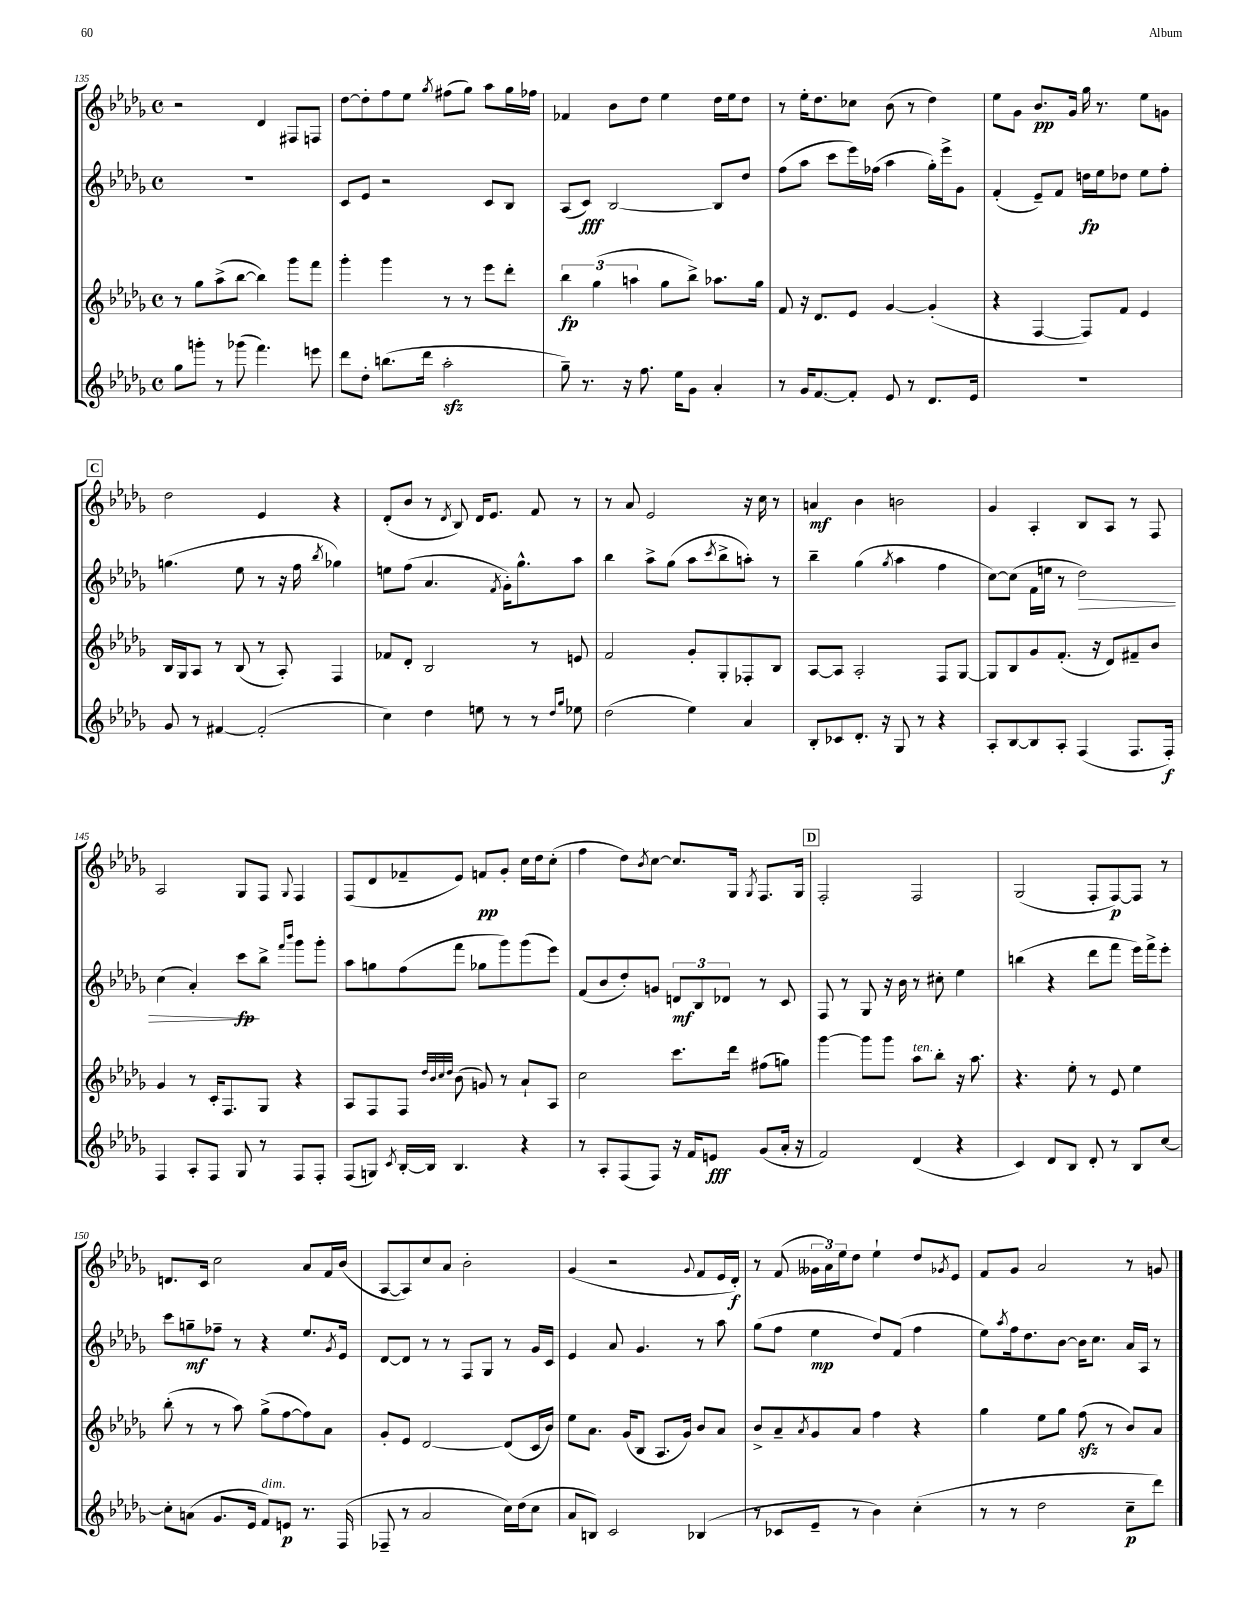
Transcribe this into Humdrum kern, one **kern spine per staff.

**kern	**kern	**kern	**kern
*staff4	*staff3	*staff2	*staff1
*clefG2	*clefG2	*clefG2	*clefG2
*k[b-e-a-d-g-]	*k[b-e-a-d-g-]	*k[b-e-a-d-g-]	*k[b-e-a-d-g-]
*M4/4	*M4/4	*M4/4	*M4/4
*met(c)	*met(c)	*met(c)	*met(c)
8gg-	8r	1r	2r
8ggg'	8gg-	.	.
8r	(8aa-^	.	.
(8ggg-	[8bb-	.	.
4.fff)	4bb-])	.	4d-
.	8ggg-	.	8F#
8eee	8fff	.	8F
=	=	=	=
8ddd-	4ggg-'	8c	[8dd-
8dd-'	.	8e-	8dd-']
(8.bb	4ggg-	2r	8ff
.	.	.	8ee-
16ddd-	.	.	.
.	.	.	8qgg-
2aa-'	8r	.	(8ff#
.	8r	.	8gg-)
.	8eee-	8c	8aa-
.	8ddd-'	8B-	16gg-
.	.	.	16ff-
=	=	=	=
8gg-~)	6bb-	(8A-	4f-
8.r	.	8c)	.
.	(6gg-	.	.
.	.	[2B-	8b-
16r	.	.	.
.	6aa	.	.
8.ff	.	.	8dd-
.	8gg-	.	4ee-
16ee-	.	.	.
8g-	8bb-^)	.	.
4a-'	8.aa-	8B-]	16dd-
.	.	.	16ee-
.	.	8dd-	8dd-
.	16gg-	.	.
=	=	=	=
8r	8f	(8ff	8r
16g-	16r	8aa-	16ee-'
[8.f	8.d-	.	8.dd-
.	.	8ccc	.
8f']	8e-	16eee-)	8cc-
.	.	(16ff-	.
8e-	[4g-	4aa-	(8b-
8r	.	.	8r
8.d-	(4g-']	16gg-')	4dd-)
.	.	16eee-^	.
.	.	8g-	.
16e-	.	.	.
=	=	=	=
1r	4r	(4f'	8ee-
.	.	.	8g-
.	[4F	8e-~)	8.b-
.	.	8f	.
.	.	.	16g-
.	8F])	16dd	16gg-
.	.	16ee-	8.r
.	8f	8dd-	.
.	4e-	8ee-	8ee-
.	.	8ff'	8g
=	=	=	=
8g-	16B-	(4.gg	2dd-
.	16G-	.	.
8r	8A-	.	.
[4f#	8r	.	.
.	(8B-	8ee-	.
(2f#']	8r	8r	4e-
.	8A-')	16r	.
.	.	16ff	.
.	.	8qbb-	.
.	4F	4gg-)	4r
=	=	=	=
4cc)	8f-	8ee	(8d-'
.	8d-'	(8ff	8b-
4dd-	2B-	4.a-	8r
.	.	.	8qd-
.	.	.	8B-)
8ee	.	.	16d-
.	.	.	8.e-
.	.	8qf	.
8r	.	16g-')	.
.	.	8.gg-^^	.
8r	8r	.	8f
16qqdd-	.	.	.
16qqgg-	.	.	.
8ee-	8e	8aa-	8r
=	=	=	=
(2dd-	2f	4bb-	8r
.	.	.	8a-
.	.	8aa-^	2e-
.	.	(8gg-	.
4ee-)	8g-'	8aa-	.
.	.	8qccc	.
.	8G-'	8bb-^	.
4a-	8F-'	8aa')	16r
.	.	.	16cc
.	8B-	8r	8r
=	=	=	=
8B-'	[8A-	4bb-~	4a
8c-	8A-]	.	.
8.d-'	2A-'	(4gg-	4b-
16r	.	.	.
.	.	8qgg-	.
8G-	.	4aa-	2b
8r	.	.	.
4r	8F	4ff	.
.	[8G-	.	.
=	=	=	=
8A-'	8G-]	[8cc)	4g-
[8B-	8B-	(8cc]	.
8B-]	8g-	16f	4A-'
.	.	16ee	.
8A-'	(8.f'	8r	.
(4F	.	2dd-)	8B-
.	16r	.	.
.	8d-)	.	8A-
8.F	8f#~	.	8r
.	8b-	.	8F
16F')	.	.	.
=	=	=	=
4F	4g-	(4cc	2A-
8A-'	8r	4a-')	.
8F	16c'	.	.
.	8.F	.	.
8G-	.	8ccc	8G-
8r	8G-	8bb-^	8F
.	.	16qqfff	.
.	.	16qqbbb-	8qqG-
8F	4r	8ggg-	4F
8F'	.	8ggg-'	.
=	=	=	=
(8F	8A-	8aa-	(8F
8G)	8F	8gg	8d-
8qc	.	.	.
[16B-'	8F	(8ff	8f-~
16B-]	.	.	.
.	32qqdd-	.	.
.	32qqb-	.	.
.	32qqcc	.	.
.	32qqdd-	.	.
4.B-	(8b-	8fff	8e-)
.	8g)	8gg-	8f
.	8r	8ggg-)	8g-'
4r	8a-`	(8ggg-	16cc
.	.	.	16dd-
.	8A-	8eee-)	(8cc'
=	=	=	=
8r	2cc	(8f	4ff
8A-'	.	8b-	.
(8F	.	8dd-')	8dd-)
.	.	.	8qb-
8F)	.	8g	[8cc
16r	8.ccc	12d	8.cc]
16f	.	.	.
.	.	12B-	.
8e	.	.	.
.	.	12d-	.
.	16ddd-	.	16G-
.	.	.	8qG-
(8g-	(8ff#	8r	8.F
16a-'	8gg)	8c	.
16r	.	.	16G-
=	=	=	=
2f)	[4ggg-	8F	2F'
.	.	8r	.
.	8ggg-]	8G-	.
.	8ggg-	16r	.
.	.	16b-	.
(4d-	8aa-	8r	2F
.	8bb-'	8cc#'	.
4r	16r	4ee-	.
.	8.aa-	.	.
=	=	=	=
4c)	4.r	(4bb	(2G-
8d-	.	4r	.
8B-	8ee-'	.	.
8d-'	8r	8ddd-	8F'
8r	8e-	8fff	[8F)
8B-	4ee-	16eee-)	8F]
.	.	16fff^	.
[8cc	.	8eee-'	8r
=	=	=	=
8cc']	(8bb-'	8ccc	8.d
(8a	8r	8gg~	.
.	.	.	16c
8.g-	8r	8ff-~	2cc
.	8aa-)	8r	.
16e-	.	.	.
8f)	(8gg-^	4r	.
8e	[8ff	.	.
8.r	8ff])	8.ee-	8a-
.	8a-	.	16f
.	.	8qg-	.
(16F	.	16e-	(16b-
=	=	=	=
8F-~	8g-'	[8d-	[8A-
8r	8e-	8d-]	8A-])
2a-	[2d-	8r	8cc
.	.	8r	8a-
.	.	8F	2b-'
.	.	8G-	.
16cc)	(8d-]	8r	.
(16dd-	.	.	.
8cc	16c	16g-	.
.	16b-)	16c	.
=	=	=	=
8a-	8ee-	4e-	(4g-
8B)	8.a-	.	.
2c	.	8a-	2r
.	(16g-	.	.
.	8B-	4.g-	.
.	8.A-	.	.
.	16g-)	.	.
.	.	.	8qqg-
(4B-	8b-	8r	8f
.	8a-	8aa-	16e-
.	.	.	16d-')
=	=	=	=
8r	8b-^	(8gg-	8r
8c-	8a-~	8ff	(8f
.	8qa-	.	.
8e-~	8g-	4ee-	24g--
.	.	.	24a-)
.	.	.	24ee-
8r	8a-	.	8dd-
4b-)	4ff	8dd-)	4ee-`
.	.	(8f	.
(4cc'	4r	4ff	8dd-
.	.	.	8qg-
.	.	.	8e-
=	=	=	=
8r	4gg-	8ee-)	8f
.	.	8qaa-	.
8r	.	16ff	8g-
.	.	8.dd-	.
2dd-	8ee-	.	2a-
.	8gg-	[8b-	.
.	(8ff	16b-]	.
.	.	8.cc	.
.	8r	.	.
8cc~	8b-)	16a-	8r
.	.	16A-	.
8ddd-)	8a-	8r	8g
==	==	==	==
*-	*-	*-	*-
